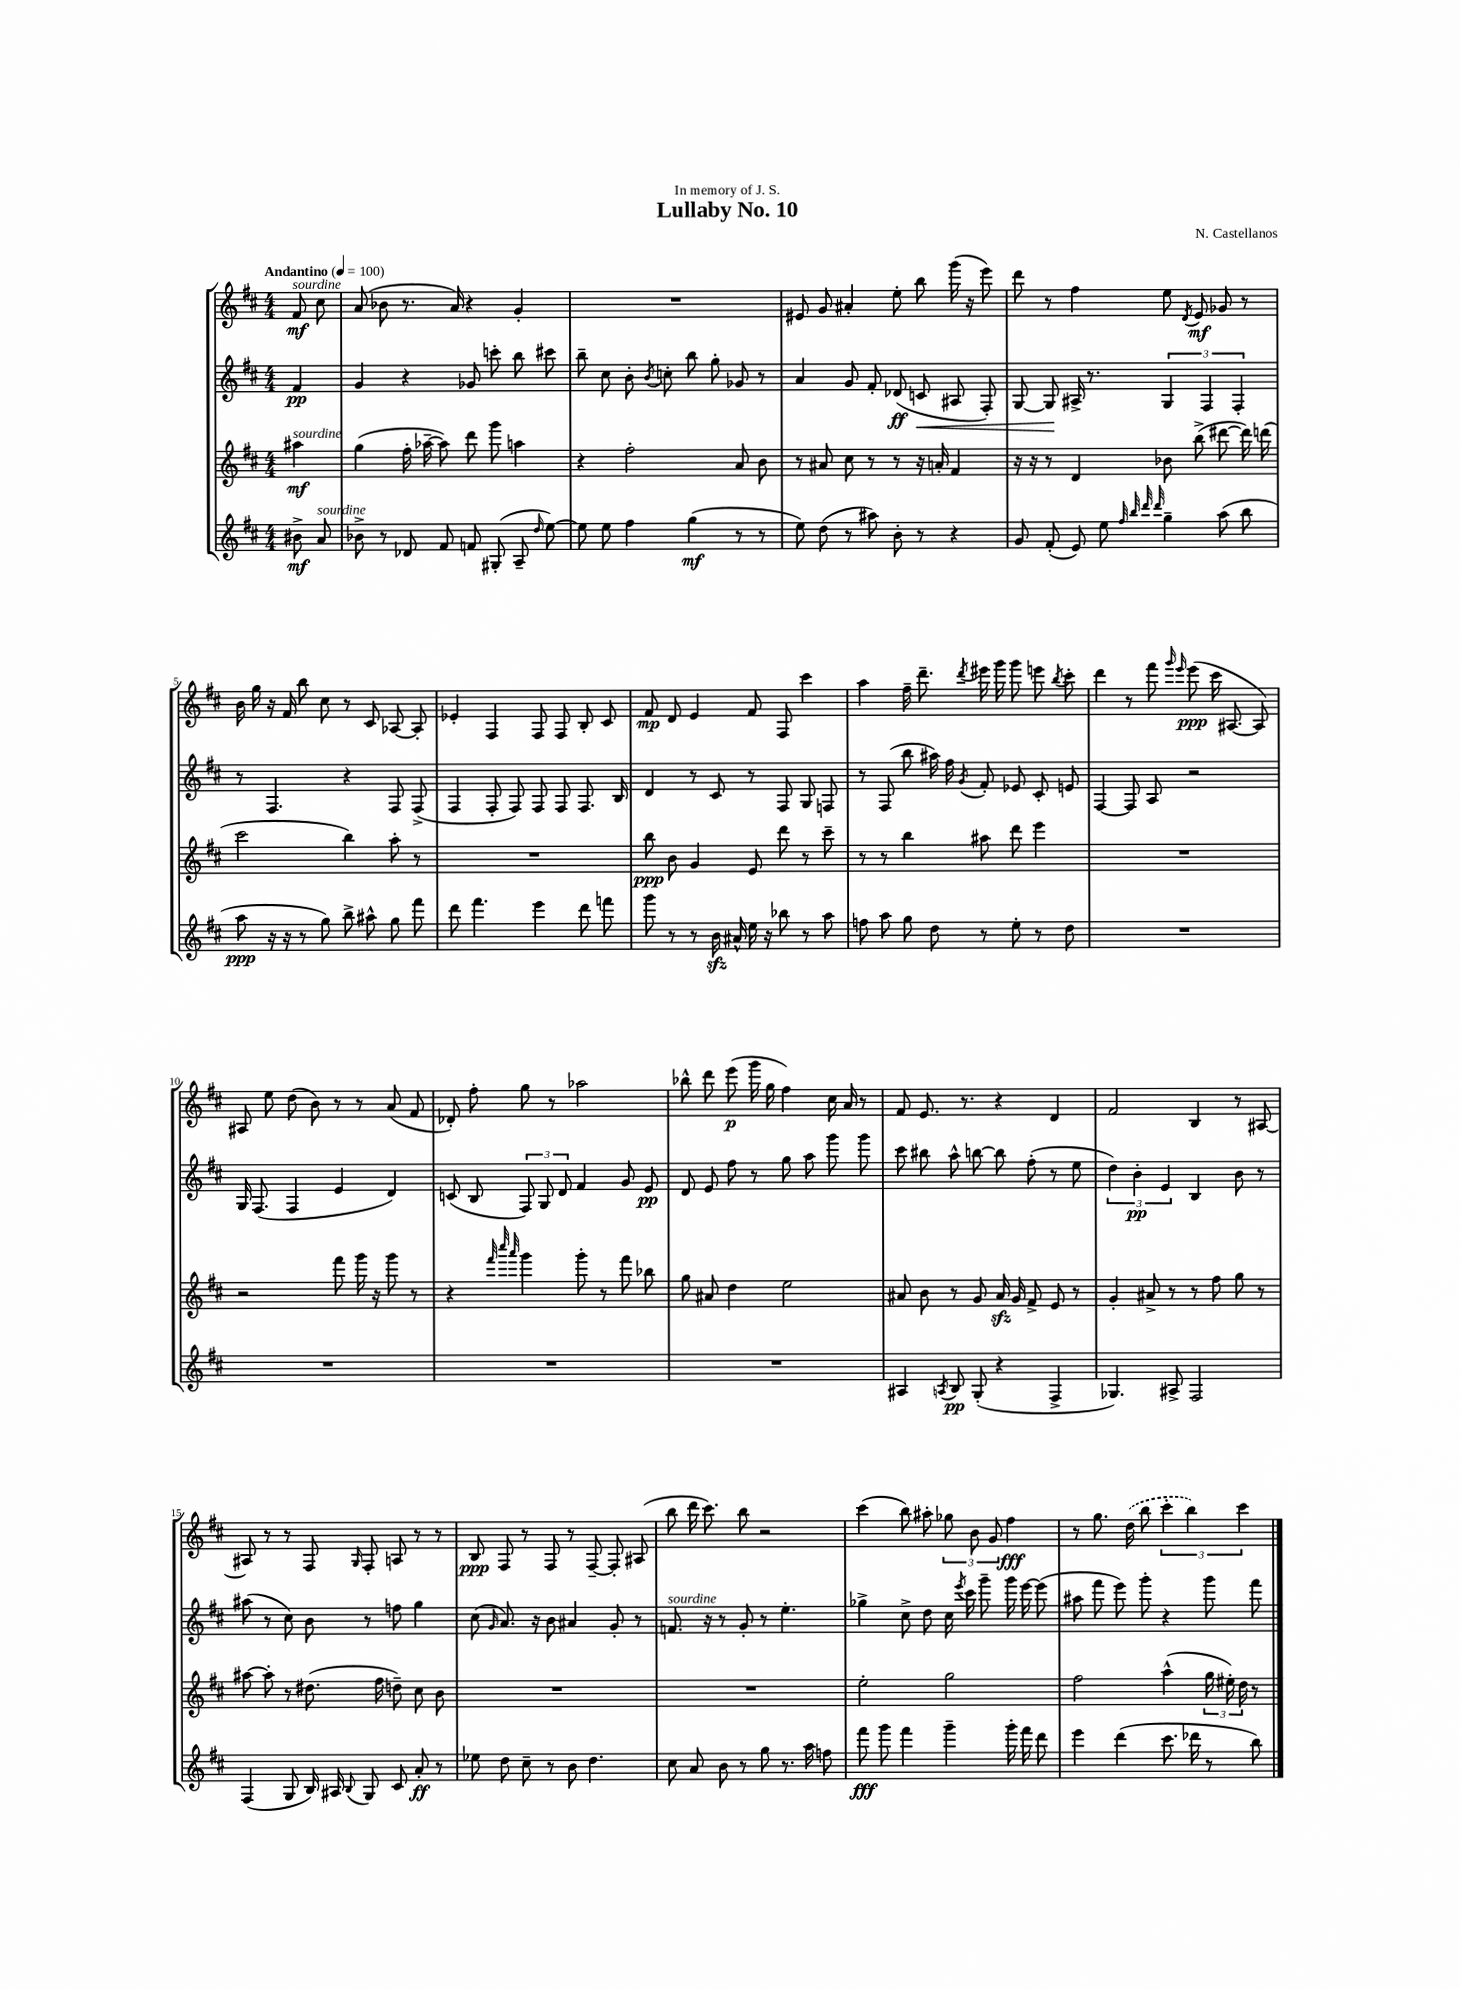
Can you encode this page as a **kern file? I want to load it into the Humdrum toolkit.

**kern	**kern	**kern	**kern
*staff4	*staff3	*staff2	*staff1
*clefG2	*clefG2	*clefG2	*clefG2
*k[f#c#]	*k[f#c#]	*k[f#c#]	*k[f#c#]
*M4/4	*M4/4	*M4/4	*M4/4
*MM100	*MM100	*MM100	*MM100
8b#^	4aa#	4f#	8f#
8a	.	.	8cc#
=	=	=	=
8b-^	(4gg	4g	(8a
8r	.	.	8b-
8d-	16ff#'	4r	8.r
.	[16aa-~	.	.
8f#	8aa-])	.	.
.	.	.	16a)
8f	8ddd	8g-	4r
(8G#'	8ggg	8ccc'	.
8A~	4aa	8bb	4g'
16qqdd	.	.	.
[8ee)	.	8ccc#	.
=	=	=	=
8ee]	4r	8bb~	1r
8ee	.	8cc#	.
4ff#	2ff#'	8b'	.
.	.	8qb	.
.	.	8cc'	.
(4gg	.	8bb	.
.	.	8gg'	.
8r	8a	8g-	.
8r	8b	8r	.
=	=	=	=
8ee)	8r	4a	8e#
(8dd	8a#	.	8g
8r	8cc#	8g	4a#'
8aa#)	8r	8f#'	.
8b'	8r	(8d-	8ee'
8r	16r	8c	8bb
.	16a'	.	.
4r	4f#	8A#	(16ggg
.	.	.	16r
.	.	8F#')	8eee)
=	=	=	=
8g	16r	[8G	8ddd
.	16r	.	.
(8f#'	8r	8G]	8r
8e)	4d	16A#^	4ff#
.	.	8.r	.
8ee	.	.	.
32qqff#	.	.	.
32qqbb	.	.	.
32qqddd	.	.	.
32qqddd	.	.	.
4gg~	8b-	6G	8ee
.	.	.	8qd
.	(8bb^	.	8e
.	.	6F#	.
(8aa	[8ddd#	.	8g-
.	.	6F#'	.
8bb	16ddd#])	.	8r
.	(16ddd	.	.
=	=	=	=
8aa	2ccc#	8r	16b
.	.	.	16gg
16r	.	4.F#	16r
16r	.	.	16f#
8r	.	.	8bb
8gg)	.	.	8cc#
8bb^	4bb)	4r	8r
8aa#^^	.	.	8c#
8gg	8aa'	8F#	[8A-
8fff#	8r	(8F#^	8A-']
=	=	=	=
8ddd	1r	4F#	4e-'
4.fff#	.	.	.
.	.	8F#'	4F#
.	.	8F#)	.
4eee	.	8F#	8F#
.	.	8F#	8F#
8ddd	.	8.F#	8B'
8fff	.	.	8c#
.	.	16B	.
=	=	=	=
8ggg	8bb	4d	8f#
8r	8b	.	8d
8r	4g	8r	4e
16b	.	8c#	.
16a#^^	.	.	.
16ee	8e	8r	8f#
16r	.	.	.
8bb-	8ddd	8F#	8F#
8r	8r	8G	4ccc#
8aa	8ccc#~	8F	.
=	=	=	=
8ff	8r	8r	4aa
8aa	8r	(8F#	.
8gg	4bb	8bb	16ff#~
.	.	.	8.ddd~
8dd	.	16aa#)	.
.	.	16ff#	.
.	.	8qg	8qddd
8r	8aa#	8f#'	16eee#
.	.	.	16ggg
8ee'	8ddd	8e-	8ggg
8r	4eee	8c#'	8eee
.	.	.	8qbb
8dd	.	8e	8ccc#'
=	=	=	=
1r	1r	[4F#	4ddd
.	.	8F#]	8r
.	.	8A	8fff#
.	.	.	16qqggg
.	.	.	16qqeee
.	.	2r	(8eee
.	.	.	16ccc#
.	.	.	[8.A#
.	.	.	8A#])
=	=	=	=
1r	2r	16G	8A#
.	.	(8.F#	.
.	.	.	8ee
.	.	4F#	(8dd
.	.	.	8b)
.	8fff#	4e	8r
.	16ggg	.	8r
.	16r	.	.
.	8ggg	4d)	(8a
.	8r	.	8f#
=	=	=	=
1r	4r	(8c	8d-')
.	.	8B	8ff#'
.	32qqfff#	.	.
.	32qqcccc#	.	.
.	32qqaaa	.	.
.	4ggg	12F#)	8gg
.	.	12G	.
.	.	.	8r
.	.	12d	.
.	8ggg'	4f#	2aa-
.	8r	.	.
.	8fff#	8g	.
.	8bb-	8e	.
=	=	=	=
1r	8gg	8d	8bb-^^
.	8a#	8e	8ddd
.	4dd	8ff#	(8eee
.	.	8r	16ggg
.	.	.	16gg
.	2ee	8gg	4ff#)
.	.	8aa	.
.	.	8ggg	16cc#
.	.	.	16a
.	.	8ggg	8r
=	=	=	=
4A#	8a#	8ccc#	8f#
.	8b	8bb#	8.e
8qA	.	.	.
8B	8r	8aa^^	.
.	.	.	8.r
(8G'	8g	[8bb	.
4r	16a#	8bb]	4r
.	16g	.	.
.	8f#^	(8ff#'	.
4F#^	8e	8r	4d
.	8r	8ee	.
=	=	=	=
4.G-)	4g'	6dd)	2f#
.	.	6b'	.
.	8a#^	.	.
.	.	6e	.
8A#^	8r	.	.
2F#	8r	4B	4B
.	8ff#	.	.
.	8gg	8b	8r
.	8r	8r	[8A#
=	=	=	=
(4F#	[8aa#	(8aa#	8A#]
.	8aa#']	8r	8r
8G	8r	8cc#)	8r
16B)	(8.dd#	8b	8F#
16A#	.	.	.
8qqB	.	.	16qqG
8G	.	8r	8F#'
.	16ff#	.	.
8c#	8dd~)	8ff	8A
8a'	8cc#	4gg	8r
8r	8b	.	8r
=	=	=	=
8ee-	1r	(8cc#	8B
.	.	16qqg	.
8dd	.	8.a)	8F#
8cc#~	.	.	8r
.	.	16r	.
8r	.	8b	8F#
8b	.	4a#	8r
4.dd	.	.	[8F#~
.	.	8g'	8F#']
.	.	8r	(8A#
=	=	=	=
8cc#	1r	8.f	8bb
8a	.	.	16ddd
.	.	16r	8.ccc#)
8b	.	8r	.
8r	.	8g'	8bb
8gg	.	8r	2r
8.r	.	4.ee'	.
16aa	.	.	.
8ff	.	.	.
=	=	=	=
8fff#	2ee'	4gg-^	(4ccc#
8ggg	.	.	.
4fff#	.	8cc#^	8bb)
.	.	8dd	8aa#'
4ggg~	2gg	16cc#	12gg-
.	.	8qeee	.
.	.	16ccc#	.
.	.	.	12b
.	.	8ggg~	.
.	.	.	12g
16ggg'	.	16ggg	4ff#
16fff#	.	[16eee	.
8ddd	.	(8eee]	.
=	=	=	=
4eee	2ff#	8aa#	8r
.	.	8fff#	8.gg
(4ddd	.	8eee)	.
.	.	.	(16dd
.	.	8ggg'	8bb
8.ccc#	(4aa^^	4r	6ccc#'
.	.	.	6bb)
16ddd-	.	.	.
8r	24gg	8ggg	.
.	24ee#')	.	.
.	24dd	.	6ccc#
8bb)	8r	8fff#	.
==	==	==	==
*-	*-	*-	*-
